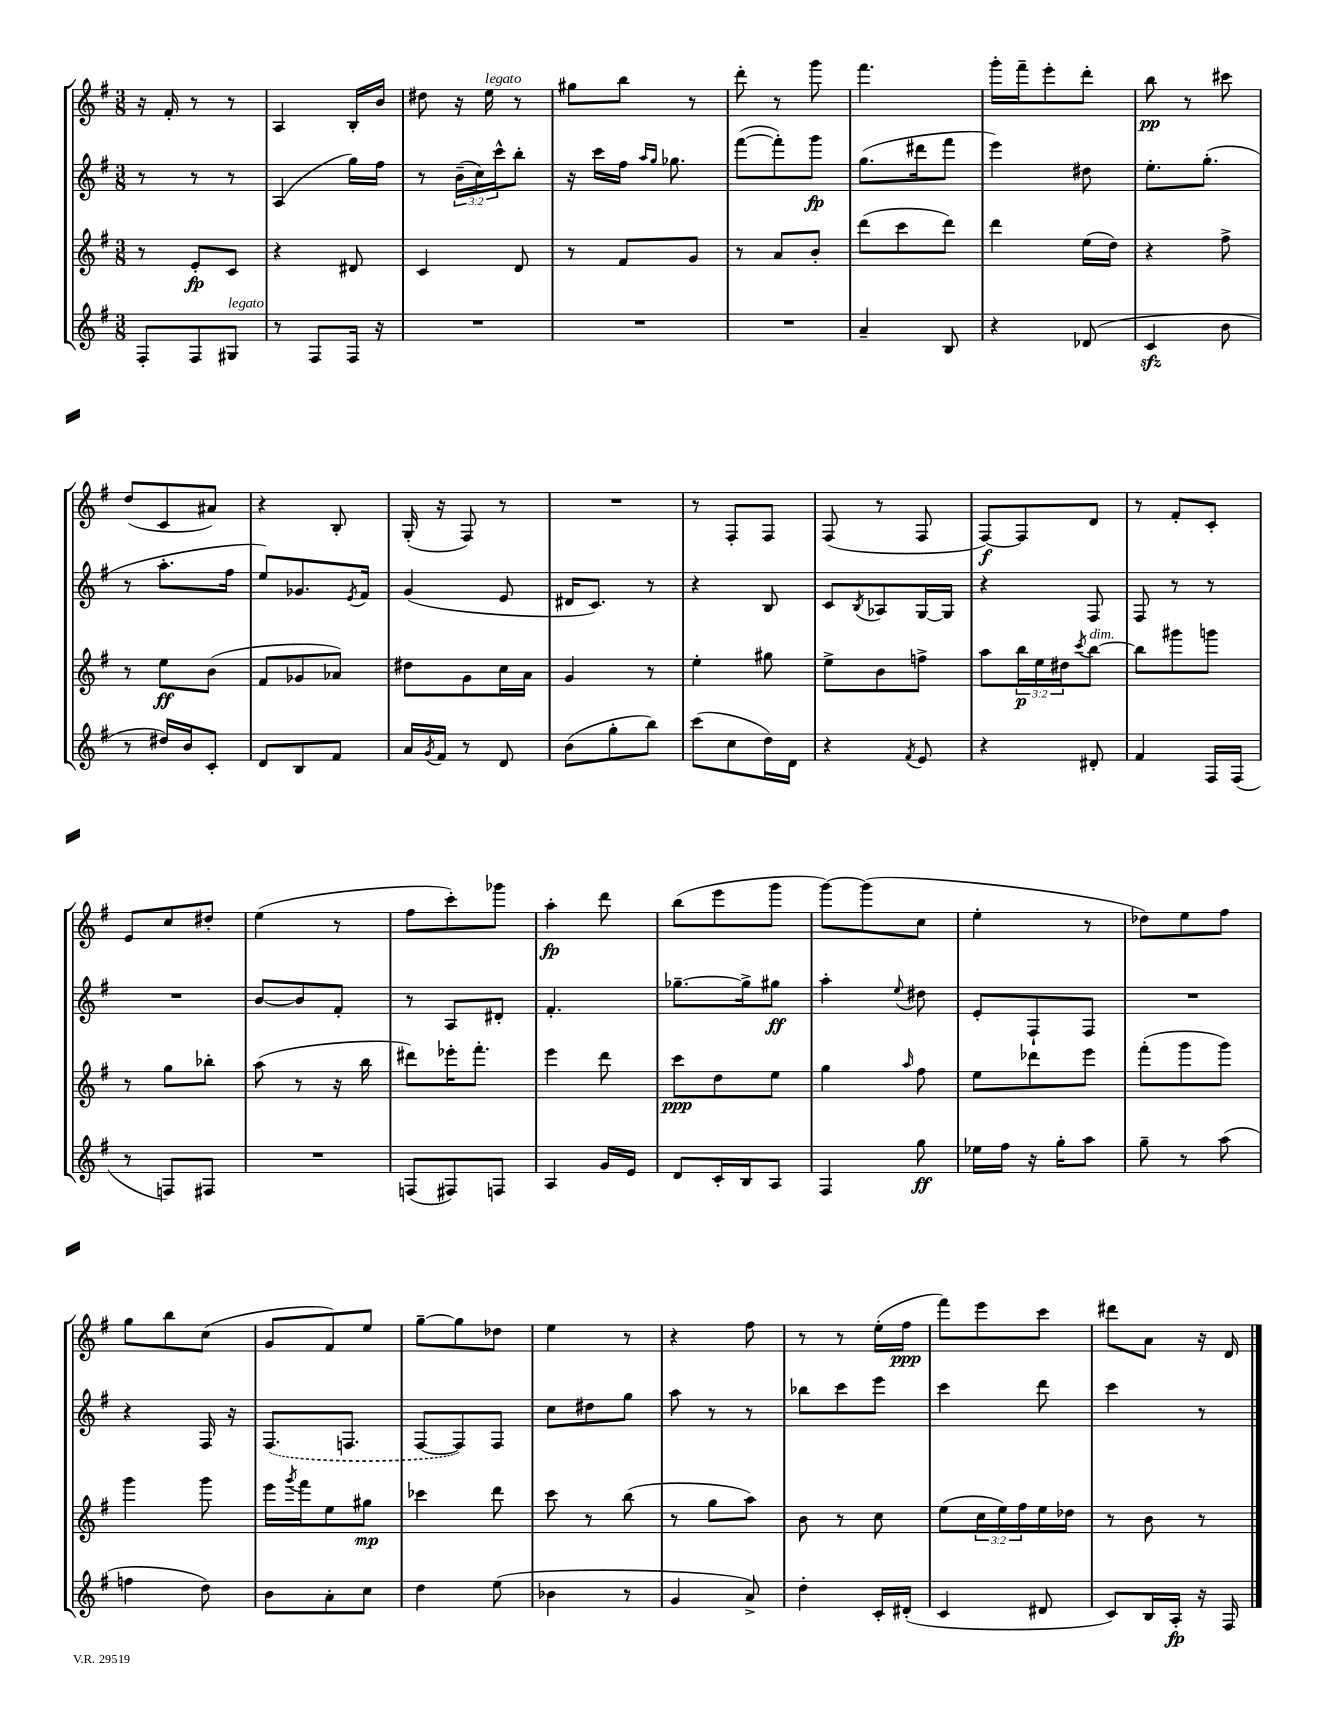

**kern	**dynam	**kern	**dynam	**kern	**dynam	**kern	**dynam
*part4	*part4	*part3	*part3	*part2	*part2	*part1	*part1
*staff4	*staff4	*staff3	*staff3	*staff2	*staff2	*staff1	*staff1
*clefG2	*	*clefG2	*	*clefG2	*	*clefG2	*
*k[f#]	*	*k[f#]	*	*k[f#]	*	*k[f#]	*
*M3/8	*	*M3/8	*	*M3/8	*	*M3/8	*
=129	=129	=129	=129	=129	=129	=129	=129
8F#'/L	.	8r	.	8r	.	16r	.
.	.	.	.	.	.	16f#'/	.
8F#/	.	8e'/L	fp	8r	.	8r	.
!LO:TX:a:i:t=legato	!	!	!	!	!	!	!
8G#X/J	.	8c/J	.	8r	.	8r	.
=130	=130	=130	=130	=130	=130	=130	=130
8r	.	4r	.	(4A/	.	4A/	.
8F#/L	.	.	.	.	.	.	.
16F#/Jk	.	8d#X/	.	16gg\LL)	.	16B'/LL	.
16r	.	.	.	16ff#\JJ	.	16b/JJ	.
=131	=131	=131	=131	=131	=131	=131	=131
4.r	.	4c/	.	8r	.	8dd#X\	.
.	.	.	.	(24b~\LL	.	16r	.
.	.	.	.	24cc\)	.	.	.
!	!	!	!	!	!	!LO:TX:a:i:t=legato	!
.	.	.	.	.	.	16ee\	.
.	.	.	.	24ccc^^\J	.	.	.
.	.	8d/	.	8bb'\J	.	8r	.
=132	=132	=132	=132	=132	=132	=132	=132
4.r	.	8r	.	16r	.	8gg#X\L	.
.	.	.	.	16ccc\LL	.	.	.
.	.	8f#/L	.	16ff#\JJ	.	8bb\J	.
.	.	.	.	16qqaa/LL	.	.	.
.	.	.	.	16qqgg/JJ	.	.	.
.	.	.	.	8.gg-X\	.	.	.
.	.	8g/J	.	.	.	8r	.
=133	=133	=133	=133	=133	=133	=133	=133
4.r	.	8r	.	([8fff#\L	.	8ddd'\	.
.	.	8a/L	.	8fff#'\])	.	8r	.
.	.	8b'/J	.	8ggg\J	fp	8ggg\	.
=134	=134	=134	=134	=134	=134	=134	=134
4a~/	.	(8ddd\L	.	(8.gg\L	.	4.fff#\	.
.	.	8ccc\	.	.	.	.	.
.	.	.	.	16ddd#X\k	.	.	.
8B/	.	8ddd\J)	.	8fff#\J	.	.	.
=135	=135	=135	=135	=135	=135	=135	=135
4r	.	4ddd\	.	4eee\)	.	16ggg'\LL	.
.	.	.	.	.	.	16fff#~\J	.
.	.	.	.	.	.	8eee'\	.
(8d-X/	.	(16ee\LL	.	8dd#X\	.	8ddd'\J	.
.	.	16dd\JJ)	.	.	.	.	.
=136	=136	=136	=136	=136	=136	=136	=136
4czz/	.	4r	.	8.ee'\L	.	8bb\	pp
.	.	.	.	.	.	8r	.
.	.	.	.	(8.gg'\J	.	.	.
8b\	.	8ff#^\	.	.	.	8ccc#X\	.
!!LO:LB:g=z
=137	=137	=137	=137	=137	=137	=137	=137
8r	.	8r	.	8r	.	(8dd/L	.
16dd#X/LL)	.	8ee\L	ff	8.aa'\L	.	8c/	.
16b/J	.	.	.	.	.	.	.
8c'/J	.	(8b\J	.	.	.	8a#X/J)	.
.	.	.	.	16ff#\Jk	.	.	.
=138	=138	=138	=138	=138	=138	=138	=138
8d/L	.	8f#/L	.	8ee/L)	.	4r	.
8B/	.	8g-X/	.	8.g-X/	.	.	.
8f#/J	.	8a-X/J)	.	.	.	8B'/	.
.	.	.	.	8qe/	.	.	.
.	.	.	.	16f#/Jk	.	.	.
=139	=139	=139	=139	=139	=139	=139	=139
16a/LL	.	8dd#X\L	.	(4g/	.	(16G'/	.
8qg/	.	.	.	.	.	.	.
16f#/JJ	.	.	.	.	.	16r	.
8r	.	8g\	.	.	.	8F#/)	.
8d/	.	16cc\L	.	8e/	.	8r	.
.	.	16a\JJ	.	.	.	.	.
=140	=140	=140	=140	=140	=140	=140	=140
(8b\L	.	4g/	.	16d#X/KL	.	4.r	.
.	.	.	.	8.c/J)	.	.	.
8gg'\	.	.	.	.	.	.	.
8bb\J)	.	8r	.	8r	.	.	.
=141	=141	=141	=141	=141	=141	=141	=141
(8ccc\L	.	4ee'\	.	4r	.	8r	.
8cc\	.	.	.	.	.	8F#'/L	.
16dd\L)	.	8gg#X\	.	8B/	.	8F#/J	.
16d\JJ	.	.	.	.	.	.	.
=142	=142	=142	=142	=142	=142	=142	=142
4r	.	8ee^\L	.	8c/L	.	(8F#/	.
.	.	.	.	8qB/	.	.	.
.	.	8b\	.	8A-X/	.	8r	.
8qf#/	.	.	.	.	.	.	.
8e/	.	8ffn^\J	.	[16G/L	.	8F#/	.
.	.	.	.	16G/JJ]	.	.	.
=143	=143	=143	=143	=143	=143	=143	=143
4r	.	8aa\L	.	4r	.	[8F#/L)	f
.	.	24bb\L	p	.	.	8F#/]	.
.	.	24ee\	.	.	.	.	.
.	.	24dd#X\J	.	.	.	.	.
.	.	8qccc/	.	.	.	.	.
!	!	!LO:TX:a:i:t=dim.	!	!	!	!	!
8d#X'/	.	[8bb\J	.	8F#/	.	8d/J	.
=144	=144	=144	=144	=144	=144	=144	=144
4f#/	.	8bb\L]	.	8F#/	.	8r	.
.	.	8ggg#X\	.	8r	.	8f#'/L	.
16F#/LL	.	8gggn\J	.	8r	.	8c'/J	.
(16F#/JJ	.	.	.	.	.	.	.
!!LO:LB:g=z
=145	=145	=145	=145	=145	=145	=145	=145
8r	.	8r	.	4.r	.	8e/L	.
8Fn/L)	.	8gg\L	.	.	.	8cc/	.
8F#X/J	.	8bb-X'\J	.	.	.	8dd#X'/J	.
=146	=146	=146	=146	=146	=146	=146	=146
4.r	.	(8aa\	.	[8b/L	.	(4ee\	.
.	.	8r	.	8b/]	.	.	.
.	.	16r	.	8f#'/J	.	8r	.
.	.	16bb\	.	.	.	.	.
=147	=147	=147	=147	=147	=147	=147	=147
(8Fn/L	.	8ddd#X\L)	.	8r	.	8ff#\L	.
8F#X/)	.	16eee-X'\K	.	8A/L	.	8ccc'\)	.
.	.	8.fff#'\J	.	.	.	.	.
8Fn/J	.	.	.	8d#X'/J	.	8ggg-X\J	.
=148	=148	=148	=148	=148	=148	=148	=148
4A/	.	4eee\	.	4.f#'/	.	4aa'\	fp
16g/LL	.	8ddd\	.	.	.	8ddd\	.
16e/JJ	.	.	.	.	.	.	.
=149	=149	=149	=149	=149	=149	=149	=149
8d/L	.	8ccc\L	ppp	[8.gg-X~\L	.	(8bb\L	.
16c'/L	.	8dd\	.	.	.	8eee\	.
16B/J	.	.	.	16gg-^\k]	.	.	.
8A/J	.	8ee\J	.	8gg#X\J	ff	8ggg\J	.
=150	=150	=150	=150	=150	=150	=150	=150
4F#/	.	4gg\	.	4aa'\	.	[8ggg\L)	.
.	.	.	.	.	.	(8ggg\]	.
.	.	16qqaa/	.	8qqee/	.	.	.
8gg\	ff	8ff#\	.	8dd#X\	.	8cc\J	.
=151	=151	=151	=151	=151	=151	=151	=151
16ee-X\LL	.	8ee\L	.	8e'/L	.	4ee'\	.
16ff#\JJ	.	.	.	.	.	.	.
16r	.	8ddd-X\	.	8F#`/	.	.	.
16gg'\KL	.	.	.	.	.	.	.
8aa\J	.	8eee\J	.	8F#/J	.	8r	.
=152	=152	=152	=152	=152	=152	=152	=152
8gg~\	.	(8fff#'\L	.	4.r	.	8dd-X\L)	.
8r	.	8ggg\	.	.	.	8ee\	.
(8aa\	.	8ggg\J)	.	.	.	8ff#\J	.
!!LO:LB:g=z
=153	=153	=153	=153	=153	=153	=153	=153
4ffn\	.	4ggg\	.	4r	.	8gg\L	.
.	.	.	.	.	.	8bb\	.
8dd\)	.	8ggg\	.	16F#/	.	(8cc\J	.
.	.	.	.	16r	.	.	.
=154	=154	=154	=154	=154	=154	=154	=154
8b\L	.	16eee\LL	.	(8.F#/L	.	8g/L	.
.	.	8qggg/	.	.	.	.	.
.	.	16fff#\J	.	.	.	.	.
8a'\	.	8ee\	.	.	.	8f#/)	.
.	.	.	.	8.Fn/J	.	.	.
8cc\J	.	8gg#X\J	mp	.	.	8ee/J	.
=155	=155	=155	=155	=155	=155	=155	=155
4dd\	.	4ccc-X\	.	[8F#/L	.	[8gg~\L	.
.	.	.	.	8F#/])	.	8gg\]	.
(8ee\	.	8ddd\	.	8F#/J	.	8dd-X\J	.
=156	=156	=156	=156	=156	=156	=156	=156
4b-X\	.	8ccc\	.	8cc\L	.	4ee\	.
.	.	8r	.	8dd#X\	.	.	.
8r	.	(8bb\	.	8gg\J	.	8r	.
=157	=157	=157	=157	=157	=157	=157	=157
4g/	.	8r	.	8aa\	.	4r	.
.	.	8gg\L	.	8r	.	.	.
8a^/)	.	8aa\J)	.	8r	.	8ff#\	.
=158	=158	=158	=158	=158	=158	=158	=158
4dd'\	.	8b\	.	8bb-X\L	.	8r	.
.	.	8r	.	8ccc\	.	8r	.
16c'/LL	.	8cc\	.	8eee\J	.	(16ee'\LL	.
(16d#X'/JJ	.	.	.	.	.	16ff#\JJ	ppp
=159	=159	=159	=159	=159	=159	=159	=159
4c/	.	(8ee\L	.	4ccc\	.	8fff#\L)	.
.	.	24cc\L	.	.	.	8eee\	.
.	.	24ee\)	.	.	.	.	.
.	.	24ff#\	.	.	.	.	.
8d#X/	.	16ee\	.	8ddd\	.	8ccc\J	.
.	.	16dd-X\JJ	.	.	.	.	.
=160	=160	=160	=160	=160	=160	=160	=160
8c/L)	.	8r	.	4ccc\	.	8ddd#X\L	.
16B/L	.	8b\	.	.	.	8a\J	.
16A'/JJ	fp	.	.	.	.	.	.
16r	.	8r	.	8r	.	16r	.
16F#/	.	.	.	.	.	16d/	.
==	==	==	==	==	==	==	==
*-	*-	*-	*-	*-	*-	*-	*-
